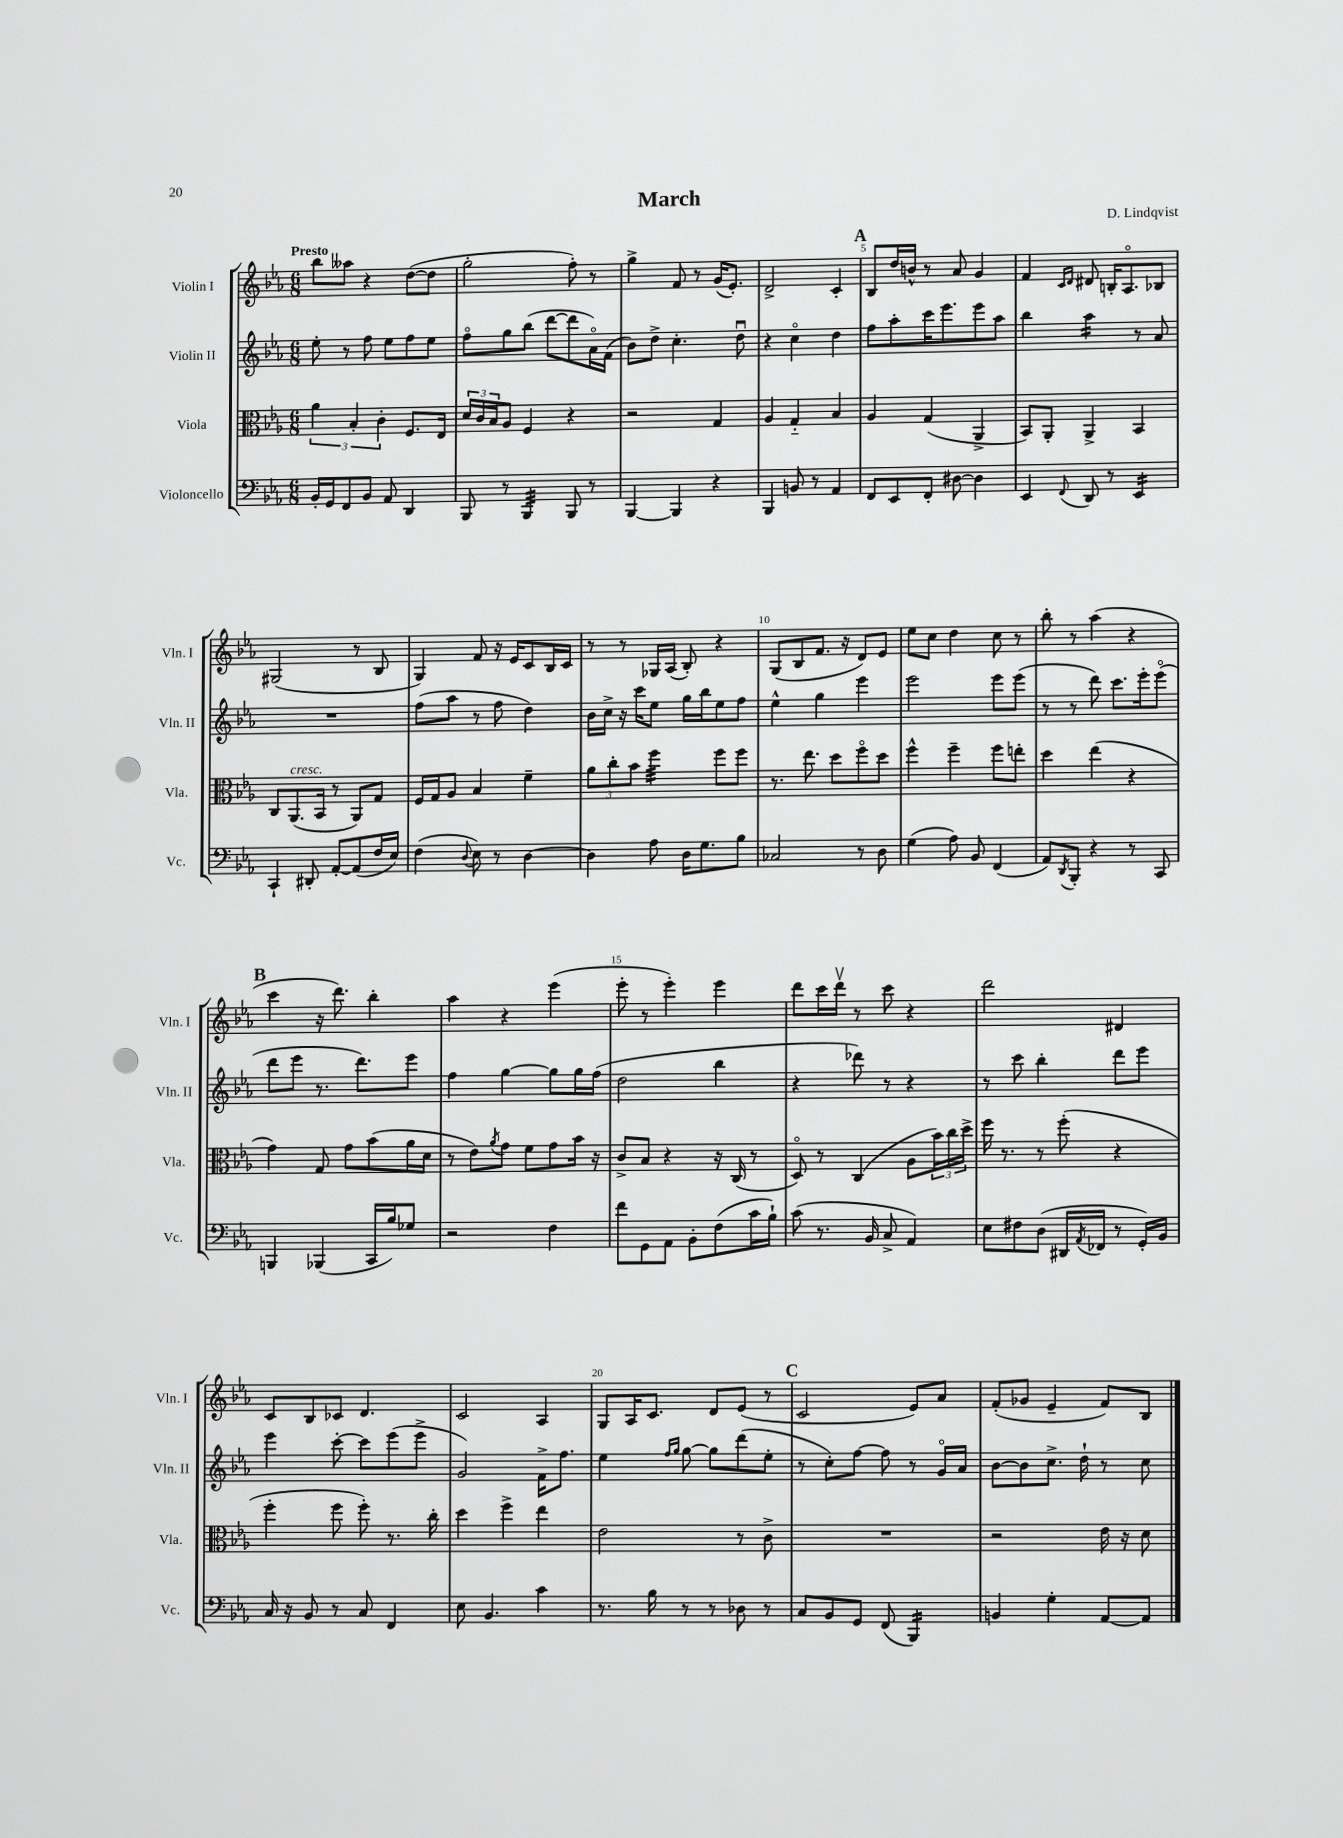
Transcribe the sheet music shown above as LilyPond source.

\header { title = "March" composer = "D. Lindqvist" }
<<
\new StaffGroup <<
\new Staff = "s0" \with { instrumentName = "Violin I" shortInstrumentName = "Vln. I" } {
    \clef treble \key ees \major \numericTimeSignature \time 6/8 \tempo "Presto"
    bes''8 aeses''8 r4 d''8~( d''8 |
    g''2-. f''8-.) r8 |
    g''4-> f'8 r8 g'16( ees'8.-.) |
    d'2-> c'4-. |
    \mark \markup { \bold "A" } bes8 d''16 b'16-^ r8 aes'8 g'4 |
    f'4 \grace { c'16 d'16 } dis'8 b16-. aes8.\flageolet bes8 |
    gis2( r8 bes8 |
    g4) f'8 r16 ees'16 c'8 bes16 c'16 |
    r8 r8 ges16 aes16( bes8-.) r4 |
    g8( bes8 f'8. r16 d'8) ees'8 |
    ees''8 c''8 d''4 c''8 r8 |
    bes''8-. r8 aes''4( r4 |
    \mark \markup { \bold "B" } c'''4 r16 d'''8.) bes''4-. |
    aes''4 r4 ees'''4( |
    ees'''8-. r8 ees'''4-.) ees'''4 |
    d'''8 c'''16 d'''16\upbow r8 c'''8 r4 |
    d'''2 dis'4 |
    c'8 bes8 ces'8 d'4. |
    c'2 aes4 |
    g8 aes16 c'8. d'8 ees'8( r8 |
    \mark \markup { \bold "C" } c'2 ees'8) aes'8 |
    f'8-.( ges'8 ees'4-- f'8) bes8 \bar "|." |
}
\new Staff = "s1" \with { instrumentName = "Violin II" shortInstrumentName = "Vln. II" } {
    \clef treble \key ees \major \numericTimeSignature \time 6/8
    ees''8-. r8 f''8 ees''8 f''8 ees''8 |
    f''8\flageolet g''8 bes''8( d'''8~ d'''8 aes'16\flageolet) f'16( |
    bes'8) d''8-> c''4.-. d''8\downbow |
    r4 c''4\flageolet d''4 |
    \mark \markup { \bold "A" } f''8 aes''8-. c'''16 ees'''8. ees'''8 aes''8 |
    bes''4 aes''4:16 r8 aes'8 |
    R2. |
    f''8( aes''8 r8 f''8 d''4) |
    bes'16 c''16-> r16 c'''16 ees''8 g''16 bes''16 ees''8 f''8 |
    ees''4-^ g''4 ees'''4 |
    ees'''2 ees'''8 ees'''8( |
    r8 r8 d'''8) c'''8. ees'''16-. ees'''8\flageolet( |
    \mark \markup { \bold "B" } d'''8 ees'''8 r8. d'''8.) ees'''8 |
    f''4 g''4~ g''8 g''16 f''16( |
    d''2 bes''4 |
    r4 des'''8) r8 r4 |
    r8 c'''8 bes''4-. d'''8 ees'''8 |
    ees'''4 c'''8~-. c'''8 ees'''8( ees'''8-> |
    g'2) f'16-> f''8. |
    ees''4 \grace { f''16 g''16 } g''8~ g''8 d'''8( ees''8-. |
    \mark \markup { \bold "C" } r8 c''8-.) f''8~ f''8 r8 g'16\flageolet aes'16 |
    bes'8~ bes'8 c''8.-> d''16-! r8 c''8 \bar "|." |
}
\new Staff = "s2" \with { instrumentName = "Viola" shortInstrumentName = "Vla." } {
    \clef alto \key ees \major \numericTimeSignature \time 6/8
    \tuplet 3/2 { aes'4 bes4-. c'4-. } f8. ees16 |
    \tuplet 3/2 { d'16 c'16 bes16 } aes8 f4 r4 |
    r2 g4 |
    aes4 g4-_ bes4 |
    \mark \markup { \bold "A" } aes4 g4( aes,4-> |
    bes,8) aes,8-. aes,4-> bes,4 |
    c8 aes,8.^\markup { \italic "cresc." }( bes,16 r8 aes,8) g8 |
    f16 g16 aes8 bes4 f'4-- |
    \tuplet 3/2 { aes'8 c''8-. bes'8 } f''4:32 f''8 f''8 |
    r8. ees''8. d''8 f''8\flageolet d''8 |
    f''4-^ f''4-- f''8 e''8-. |
    d''4 ees''4( r4 |
    \mark \markup { \bold "B" } g'4) g8 g'8 bes'8( aes'16 d'16 |
    r8 ees'8) \acciaccatura { aes'8 } g'8 f'8 g'8 bes'16 r16 |
    c'8-> bes8 r4 r16 c16( r8 |
    d8\flageolet) r8 c4( aes8 \tuplet 3/2 { bes'16) c''16 d''16-> } |
    f''16 r8. r8 f''8-.( r4 |
    f''4-. f''8 f''8-.) r8. c''16-. |
    d''4 f''4-> ees''4 |
    ees'2 r8 c'8-> |
    \mark \markup { \bold "C" } R2. |
    r2 ees'16 r16 d'8 \bar "|." |
}
\new Staff = "s3" \with { instrumentName = "Violoncello" shortInstrumentName = "Vc." } {
    \clef bass \key ees \major \numericTimeSignature \time 6/8
    bes,16-. g,16 f,8 bes,8 aes,8 d,4 |
    bes,,8 r8 bes,,4:32 bes,,8 r8 |
    bes,,4~ bes,,4 r4 |
    bes,,4 b,8 r8 aes,4 |
    \mark \markup { \bold "A" } f,8 ees,8 f,8-. dis8~ dis4 |
    ees,4 \appoggiatura { f,8 } d,8 r8 ees,4:16 |
    c,4-! dis,8-. aes,8~-. aes,8( f16 ees16) |
    f4( \appoggiatura { d8 } ees8) r8 d4~ |
    d4 aes8 d16 g8. bes8 |
    ces2 r8 d8 |
    g4( aes8) bes,8 f,4( |
    aes,8) \acciaccatura { d,8 } bes,,8-. r4 r8 c,8 |
    \mark \markup { \bold "B" } b,,4 bes,,4( c,16 bes16) ges8 |
    r2 f4 |
    f'8 g,8 aes,8 bes,8-. f8( c'16 bes16-!) |
    c'8( r8. bes,16 c8-> aes,4) |
    ees8 fis8 d8( dis,16 \acciaccatura { aes,8 } fes,16 r8 g,16-.) bes,16 |
    c16 r16 bes,8 r8 c8 f,4 |
    ees8 bes,4. c'4 |
    r8. bes16 r8 r8 des8 r8 |
    \mark \markup { \bold "C" } c8 bes,8 g,8 f,8( bes,,4:16) |
    b,4 g4-. aes,8~ aes,8 \bar "|." |
}
>>
>>
\layout { \context { \Score \override BarNumber.break-visibility = ##(#f #t #t) barNumberVisibility = #(every-nth-bar-number-visible 5) } }
